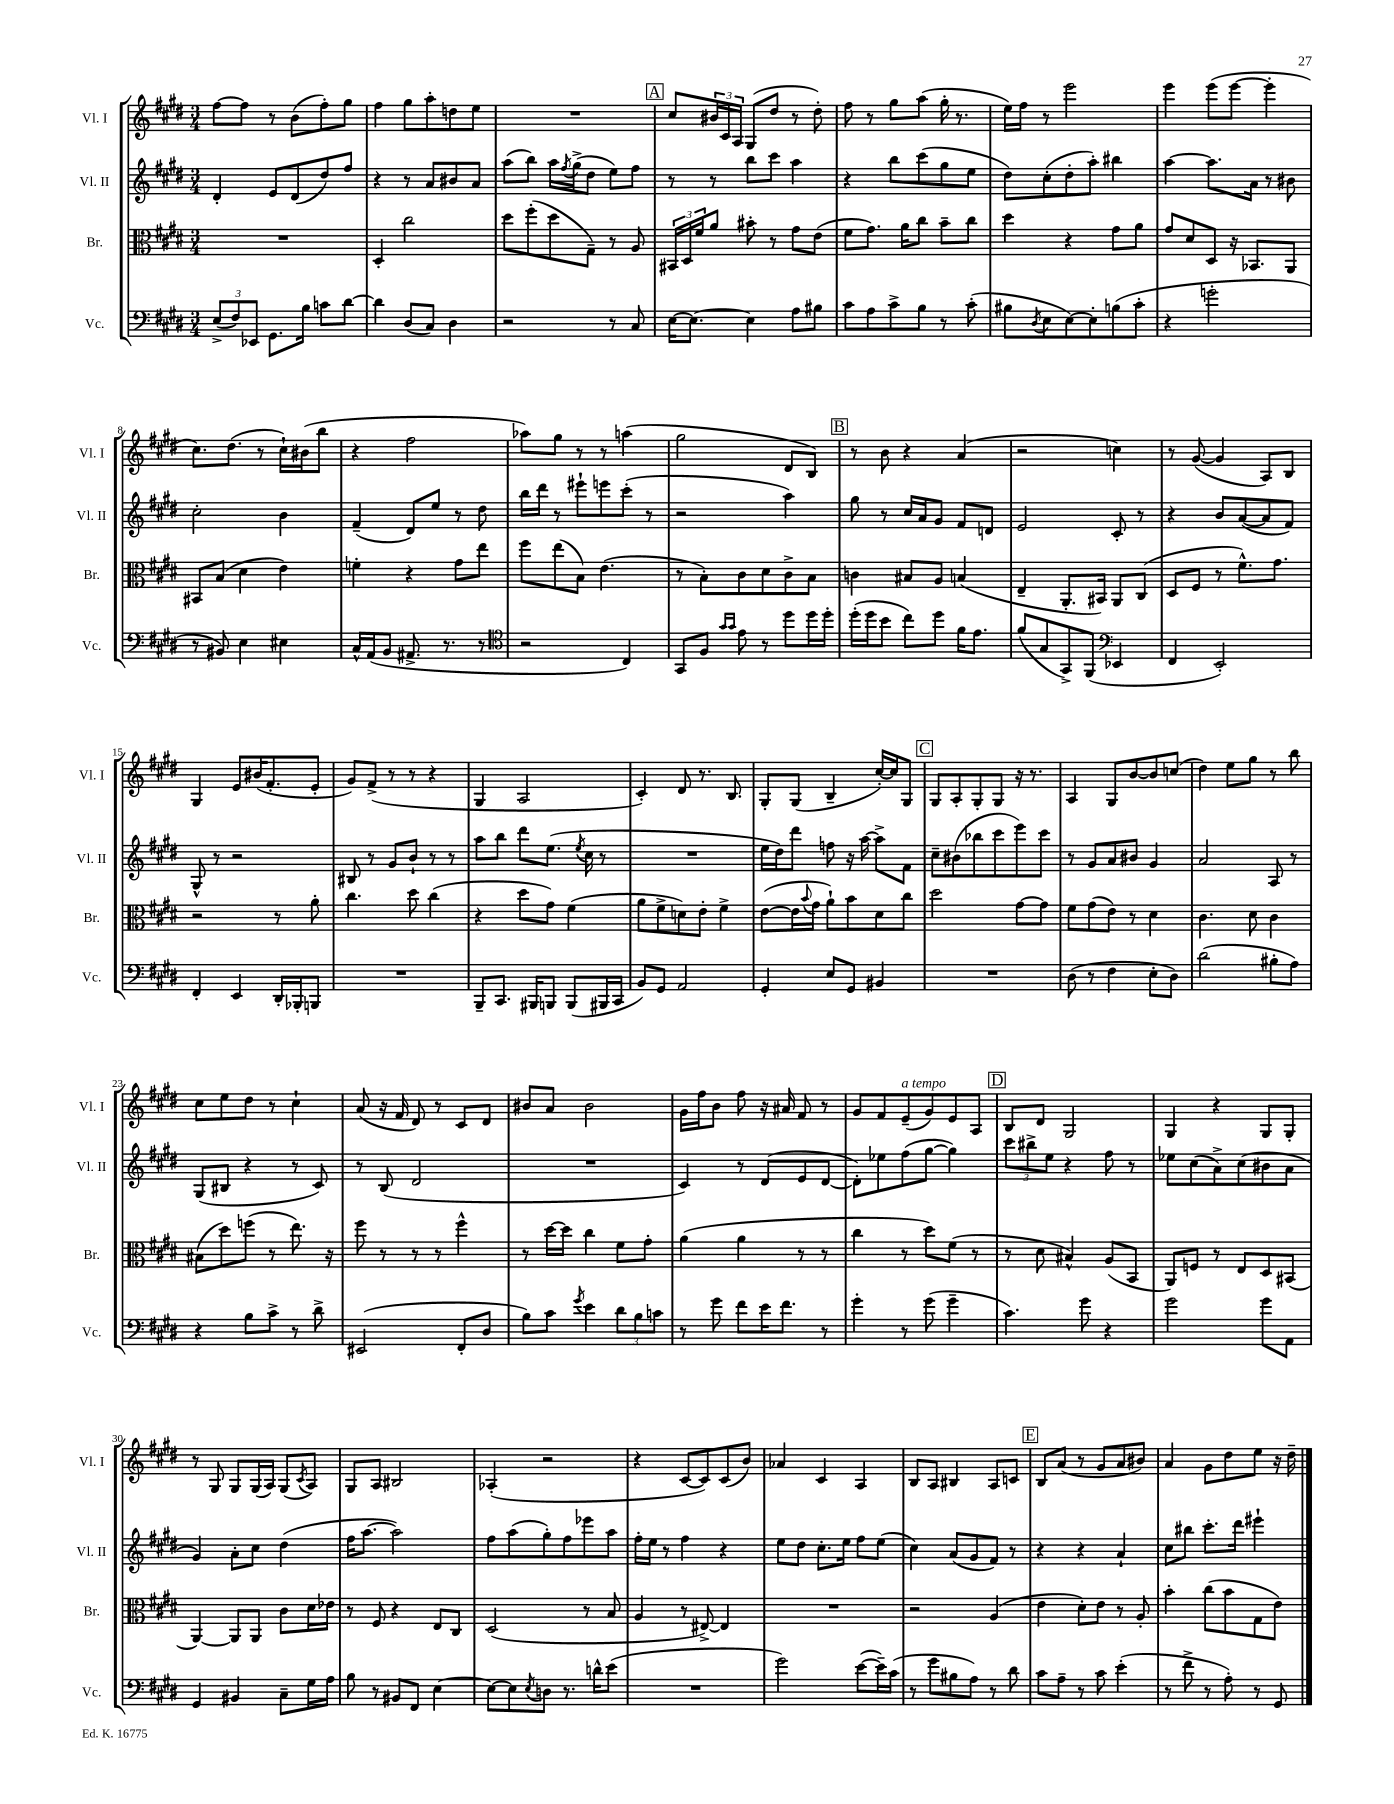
<<
\new StaffGroup <<
\new Staff = "s0" \with { instrumentName = "Vl. I" shortInstrumentName = "Vl. I" } {
    \clef treble \key e \major \numericTimeSignature \time 3/4
    fis''8~ fis''8 r8 b'8( fis''8-.) gis''8 |
    fis''4 gis''8 a''8-. d''8 e''8 |
    R2. |
    \mark \markup { \box "A" } cis''8 \tuplet 3/2 { bis'16 cis'16 a16 } gis8( dis''8 r8 dis''8-.) |
    fis''8 r8 gis''8 a''8( gis''16-. r8. |
    e''16) fis''16 r8 e'''2 |
    e'''4 e'''8( e'''8~ e'''4-. |
    cis''8.) dis''8.( r8 cis''16-!) bis'16( b''8 |
    r4 fis''2 |
    aes''8) gis''8 r8 r8 a''4( |
    gis''2 dis'8 b8) |
    \mark \markup { \box "B" } r8 b'8 r4 a'4( |
    r2 c''4) |
    r8 gis'8~( gis'4 a8) b8 |
    gis4 e'8 bis'16( fis'8.-. e'8-. |
    gis'8) fis'8->( r8 r8 r4 |
    gis4 a2 |
    cis'4-.) dis'8 r8. b8. |
    gis8-. gis8( b4-- cis''16~-.) cis''16 gis8 |
    \mark \markup { \box "C" } gis8 a8-. gis8-. gis8 r16 r8. |
    a4 gis8 b'8~ b'8 c''8( |
    dis''4) e''8 gis''8 r8 b''8 |
    cis''8 e''8 dis''8 r8 cis''4-! |
    a'8( r16 fis'16 dis'8) r8 cis'8 dis'8 |
    bis'8 a'8 bis'2 |
    gis'16 fis''16 b'8 fis''8 r16 ais'16 fis'8 r8 |
    gis'8 fis'8 e'8--^\markup { \italic "a tempo" }( gis'8) e'8 a8 |
    \mark \markup { \box "D" } b8 dis'8 gis2 |
    gis4 r4 gis8 gis8-. |
    r8 gis8 gis8 gis16( a16) gis8( \acciaccatura { cis'8 } a8) |
    gis8 a8 bis2 |
    aes4-.( r2 |
    r4 cis'8~ cis'8) cis'8( b'8) |
    aes'4 cis'4 a4 |
    b8 a8 bis4 a8 c'8 |
    \mark \markup { \box "E" } b8 a'8( r8 gis'8 a'8 bis'8) |
    a'4 gis'8 dis''8 e''8 r16 dis''16-- \bar "|." |
}
\new Staff = "s1" \with { instrumentName = "Vl. II" shortInstrumentName = "Vl. II" } {
    \clef treble \key e \major \numericTimeSignature \time 3/4
    dis'4-. e'8 dis'8( dis''8) fis''8 |
    r4 r8 a'8 bis'8 a'8 |
    a''8( b''8) a''16 \acciaccatura { fis''8 } gis''16->( dis''8 e''8) fis''8 |
    \mark \markup { \box "A" } r8 r8 b''8 cis'''8 a''4 |
    r4 b''8 cis'''8( gis''8 e''8 |
    dis''8) cis''8-.( dis''8-. a''8-.) bis''4 |
    a''4~ a''8. a'16 r8 bis'8 |
    cis''2-. b'4 |
    fis'4--( dis'8) e''8 r8 dis''8 |
    b''16 dis'''16 r8 eis'''8-! e'''8 cis'''8-.( r8 |
    r2 a''4) |
    \mark \markup { \box "B" } gis''8 r8 cis''16 a'16 gis'8 fis'8 d'8 |
    e'2 cis'8-. r8 |
    r4 b'8 a'8~( a'8 fis'8) |
    gis8-^ r8 r2 |
    bis8 r8 gis'8 b'8-! r8 r8 |
    a''8 b''8 dis'''8 e''8.( \acciaccatura { e''8 } cis''16 r8 |
    R2. |
    e''16 dis''16) dis'''8 f''8 r16 a''16~ a''8-> fis'8 |
    \mark \markup { \box "C" } cis''8-- bis'8( bes''8 cis'''8 e'''8) cis'''8 |
    r8 gis'8 a'8 bis'8 gis'4 |
    a'2 a8 r8 |
    gis8( bis8 r4 r8 cis'8) |
    r8 b8( dis'2 |
    R2. |
    cis'4) r8 dis'8( e'8 dis'8~ |
    dis'8-.) ees''8 fis''8( gis''8~ gis''4) |
    \mark \markup { \box "D" } \tuplet 3/2 { cis'''8 bis''8-> e''8 } r4 fis''8 r8 |
    ees''8 cis''8( a'8->) cis''8( bis'8 a'8 |
    gis'4) a'8-. cis''8 dis''4( |
    fis''16 a''8.~ a''2) |
    fis''8 a''8( gis''8-.) fis''8 ees'''8 a''8 |
    fis''16-. e''16 r8 fis''4 r4 |
    e''8 dis''8 cis''8.-. e''16 fis''8 e''8( |
    cis''4) a'8( gis'8 fis'8) r8 |
    \mark \markup { \box "E" } r4 r4 a'4-! |
    cis''8 bis''8 cis'''8.-. dis'''16 eis'''4-! \bar "|." |
}
\new Staff = "s2" \with { instrumentName = "Br." shortInstrumentName = "Br." } {
    \clef alto \key e \major \numericTimeSignature \time 3/4
    R2. |
    dis4-. cis''2 |
    dis''8 fis''8-.( dis''8 gis8--) r8 a8 |
    \mark \markup { \box "A" } \tuplet 3/2 { bis,16 dis16 fis'16 } a'8 bis'8-. r8 gis'8 e'8( |
    fis'8 gis'8.) a'16 cis''8 b'8-- cis''8 |
    dis''4 r4 gis'8 a'8 |
    gis'8 dis'8 dis8 r16 bes,8. a,8 |
    bis,8 b8( dis'4 e'4) |
    f'4-. r4 gis'8 e''8 |
    fis''8 e''8( b8) e'4.( |
    r8 b8-.) cis'8 dis'8 cis'8-> b8 |
    \mark \markup { \box "B" } c'4 bis8 a8 b4( |
    e4-- a,8.-. bis,16) a,8 cis8( |
    dis8 fis8 r8 fis'8.-^) gis'8. |
    r2 r8 a'8-. |
    cis''4. dis''8 cis''4( |
    r4 dis''8 gis'8) fis'4( |
    a'8 fis'8-> d'8) e'8-. fis'4-> |
    e'8~( e'16 \appoggiatura { b'8 } gis'16 a'8-!) b'8 dis'8 cis''8 |
    \mark \markup { \box "C" } dis''2 gis'8~ gis'8 |
    fis'8 gis'8( e'8) r8 dis'4 |
    cis'4. dis'8 cis'4 |
    bis8( dis''8) f''8( r8 e''8.) r16 |
    fis''8 r8 r8 r8 fis''4-^ |
    r8 dis''16~ dis''16 cis''4 fis'8 gis'8-. |
    a'4( a'4 r8 r8 |
    cis''4 r8 dis''8) fis'8( r8 |
    \mark \markup { \box "D" } r8 dis'8 bis4-^) a8( b,8 |
    a,8) f8 r8 e8 dis8 bis,8( |
    a,4~) a,8 a,8 cis'8 dis'16 ees'16 |
    r8 fis8 r4 e8 cis8 |
    dis2( r8 b8 |
    a4 r8 eis8~->) eis4 |
    R2. |
    r2 a4( |
    \mark \markup { \box "E" } e'4 dis'8-.) e'8 r8 a8-. |
    b'4-. cis''8( b'8 gis8 e'8) \bar "|." |
}
\new Staff = "s3" \with { instrumentName = "Vc." shortInstrumentName = "Vc." } {
    \clef bass \key e \major \numericTimeSignature \time 3/4
    \tuplet 3/2 { e8->( fis8) ees,8 } gis,8. b16 c'8 dis'8~ |
    dis'4 dis8( cis8) dis4 |
    r2 r8 cis8 |
    \mark \markup { \box "A" } e16~ e8.~ e4 a8 bis8 |
    cis'8 a8 cis'8-> b8 r8 cis'8-.( |
    bis8 \acciaccatura { dis8 } e8 e8~) e8-. b8( cis'8-. |
    r4 g'2-. |
    r8 bis,8) e4 eis4 |
    cis16-^ a,16( b,8 ais,8.-> r8. r8 |
    \clef tenor r2 cis4) |
    gis,8 fis8 \grace { gis'16 gis'16 } e'8 r8 dis''8 dis''16 dis''16-. |
    \mark \markup { \box "B" } dis''16-.( dis''16 b'8 cis''8) dis''8 fis'16 e'8. |
    fis'8( gis8 gis,8->) fis,8( \clef bass ees,4 |
    fis,4 e,2-.) |
    fis,4-. e,4 dis,16-. bes,,16-. b,,8 |
    R2. |
    b,,8-- cis,8. bis,,16 b,,8 b,,8( bis,,16 cis,16 |
    b,8) gis,8 a,2 |
    gis,4-. e8 gis,8 bis,4 |
    \mark \markup { \box "C" } R2. |
    dis8( r8 fis4 e8-. dis8) |
    dis'2( bis8-. a8) |
    r4 b8 cis'8-> r8 dis'8-> |
    eis,2( fis,8-. dis8 |
    b8) cis'8 \acciaccatura { gis'8 } e'4 \tuplet 3/2 { dis'8 b8 c'8 } |
    r8 gis'8 fis'8 e'16 fis'8. r8 |
    gis'4-. r8 gis'8( gis'4-- |
    \mark \markup { \box "D" } cis'4.) gis'8 r4 |
    gis'2 gis'8 a,8 |
    gis,4 bis,4 cis8-- gis16 a16 |
    b8 r8 bis,8 fis,8 e4~ |
    e8~ e8 \acciaccatura { e8 } d8 r8. d'16-^ e'8( |
    R2. |
    gis'2) e'8~( e'16--) cis'16( |
    r8 gis'8 bis8 a8) r8 dis'8 |
    \mark \markup { \box "E" } cis'8 a8-- r8 cis'8 e'4-.( |
    r8 fis'8-> r8 a8-.) r8 gis,8 \bar "|." |
}
>>
>>
